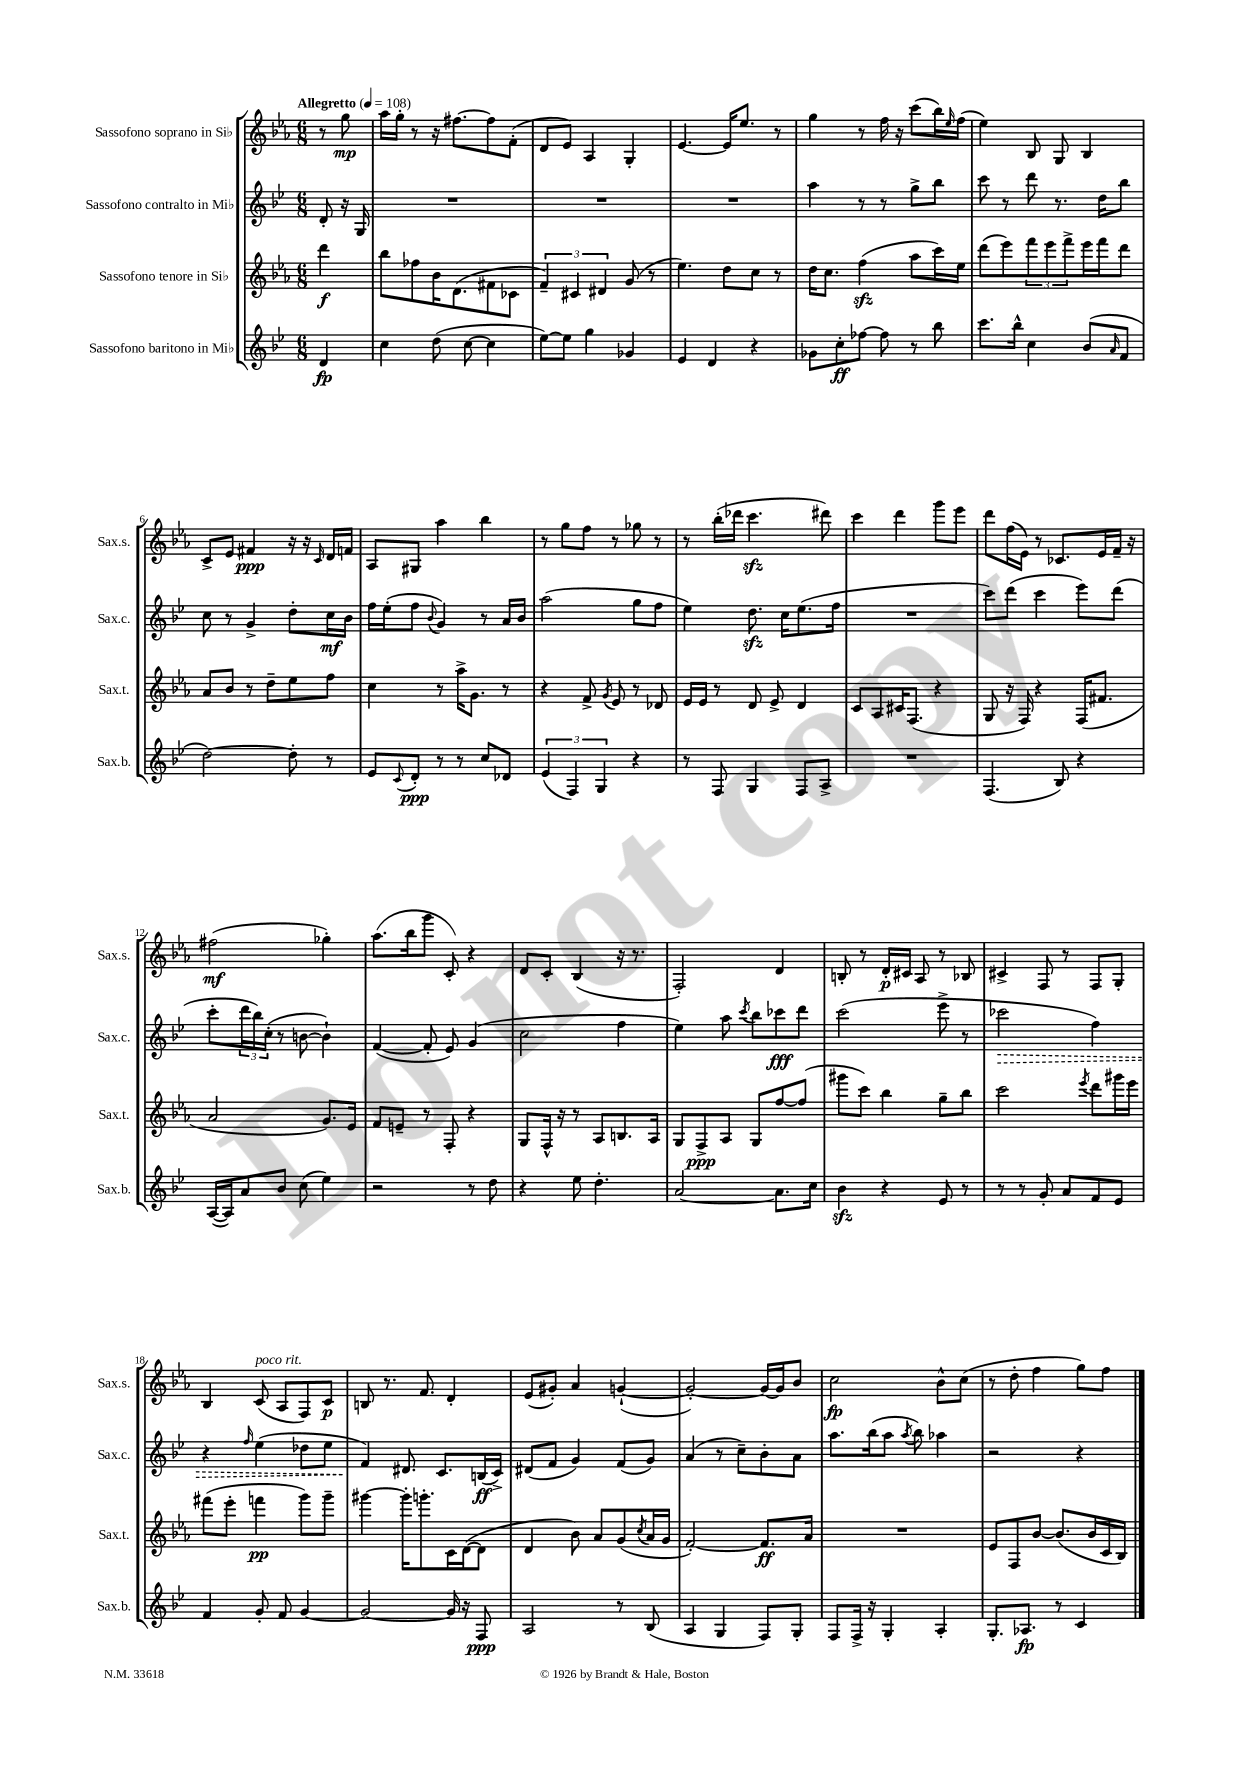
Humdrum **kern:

**kern	**kern	**kern	**kern
*staff4	*staff3	*staff2	*staff1
*clefG2	*clefG2	*clefG2	*clefG2
*k[b-e-]	*k[b-e-a-]	*k[b-e-]	*k[b-e-a-]
*M6/8	*M6/8	*M6/8	*M6/8
*MM108	*MM108	*MM108	*MM108
4d/	4ddd\	8d'/	8r
.	.	16r	8gg\
.	.	16G/	.
=	=	=	=
4cc\	8bb-\L	2.r	16aa-\LL
.	.	.	16gg'\JJ
.	8ff-\	.	8r
(8dd\	16b-\K	.	16r
.	(8.d\	.	[8.ff#\L
[8cc\	.	.	.
4cc\]	8f#\	.	8ff#\]
.	8c-\J	.	(8f'\J
=	=	=	=
[8ee-\L)	6f~/)	2.r	8d/L
8ee-\]J	.	.	8e-/J)
.	6c#/	.	.
4gg\	.	.	4A-/
.	6d#/	.	.
4g-/	(8g/	.	4G'/
.	8r	.	.
=	=	=	=
4e-/	4.ee-\)	2.r	[4.e-/
4d/	.	.	.
.	8dd\L	.	16e-/]LK
.	.	.	8.ee-/J
4r	8cc\J	.	.
.	8r	.	8r
=	=	=	=
8g-\L	16dd\LK	4aa\	4gg\
.	8.cc\J	.	.
8cc'\	.	.	.
[8ff-\J	(4ff\	8r	8r
8ff-\]	.	8r	16ff\
.	.	.	16r
8r	8aa-\L	8gg^\L	(8ccc\L
8bb-\	16ccc\L)	8bb-\J	16bb-\L)
.	.	.	16qqee-/
.	16ee-\JJ	.	(16ff\JJ
=	=	=	=
8.ccc\L	(8ddd\L	8ccc\	4ee-\)
.	8eee-\)	8r	.
16bb-^^\Jk	.	.	.
4cc\	12fff\	8ddd\	8B-/
.	12eee-\	.	.
.	.	8.r	8G/
.	12fff^\	.	.
(8b-/L	16eee-\L	.	4B-/
.	16fff\J	16dd\LK	.
16qqa/	.	.	.
8f/J	8ddd\J	8bb-\J	.
=	=	=	=
[2dd\)	8a-/L	8cc\	8c^/L
.	8b-/J	8r	8e-/J
.	8r	4g^/	4f#/
.	8dd~\L	.	.
8dd'\]	8ee-\	8dd'\L	16r
.	.	.	16r
.	.	.	16qqc/
8r	8ff\J	16cc\L	16d/LL
.	.	16b-\JJ	16f/JJ
=	=	=	=
8e-/L	4cc\	16ff\LL	8A-/L
.	.	(16ee-'\J	.
8qqc/	.	.	.
8d'/J	.	8ff\J	8G#/J
.	.	8qqb-/	.
8r	8r	4g/)	4aa-\
8r	16aa-^\LK	.	.
.	8.g\J	.	.
8cc/L	.	8r	4bb-\
8d-/J	8r	16a/LL	.
.	.	16b-/JJ	.
=	=	=	=
(6e-/	4r	(2aa\	8r
.	.	.	8gg\L
6F/)	.	.	.
.	8f^/	.	8ff\J
6G/	.	.	.
.	8qg/	.	.
.	8e-/	.	8r
4r	8r	8gg\L	8gg-\
.	8d-/	8ff\J	8r
=	=	=	=
8r	16e-/LL	4ee-\)	8r
.	16e-/JJ	.	.
8F/	8r	.	(16bb-'\LL
.	.	.	16ddd-\JJ
4G/	8d/	8.dd\	4.ccc\
.	8e-^/	.	.
.	.	16cc\LK	.
8F/L	4d/	(8.ee-\	.
8A^/J	.	.	8ddd#\)
.	.	16ff\Jk	.
=	=	=	=
2.r	8c/L	2.r	4ccc\
.	8A-/	.	.
.	16c#/K	.	4ddd\
.	(8.F/J	.	.
.	4r	.	8ggg\L
.	.	.	8eee-\J
=	=	=	=
(4.F/	8G/	8ccc\L)	8ddd\L
.	16r	(8ddd\J	(16ff\L
.	16F/)	.	16e-\JJ)
.	4r	4ccc\	8r
8B-/)	.	.	8.c-/L
4r	(16F/LK	8eee-\L)	.
.	8.f#/J	.	16e-/L
.	.	(8ddd\J	16f~/JJ
.	.	.	16r
=	=	=	=
([16A/LL	2a-/	8ccc'\L	(2ff#\
16A/]J)	.	.	.
8a/	.	24ddd\L	.
.	.	24bb-\)	.
.	.	(24cc'\JJ	.
8b-/J	.	8r	.
(8cc\	.	[8b\	.
4ee-\)	8.g/L)	4b`\])	4gg-'\)
.	16e-/Jk	.	.
=	=	=	=
2r	8f/L	([4f/	(8.aa-\L
.	8e~/J	.	.
.	.	.	16bb-\k
.	8r	8f'/]	8ggg\J
.	8F'/	8e-/)	8c'/)
8r	4r	(4g/	4r
8dd\	.	.	.
=	=	=	=
4r	8G/L	2cc\	8d/L
.	16F^^/Jk	.	8c'/J
.	16r	.	.
8ee-\	8r	.	(4B-/
4.dd'\	8A-/L	.	.
.	8.B/	4ff\	16r
.	.	.	8.r
.	16A-/Jk	.	.
=	=	=	=
[2a/	8G/L	4ee-\)	2F'/)
.	8F^/	.	.
.	8A-/J	8aa\	.
.	.	8qccc/	.
.	8G/L	8bb-\L	.
8.a\]L	[8ff/	8ccc-\	4d/
.	(8ff/]J	8ddd\J	.
16cc\Jk	.	.	.
=	=	=	=
4b-\	8ggg#\L	(2ccc\	8B'/
.	8ccc\J)	.	8r
4r	4bb-\	.	16d'/LL
.	.	.	16c#/JJ
.	.	.	8A-/
8e-/	8gg~\L	8eee-^\	8r
8r	8bb-\J	8r	8B-/
=	=	=	=
8r	2ccc\	2ccc-\	4c#^/
8r	.	.	.
8g'/	.	.	8F/
8a/L	.	.	8r
.	8qeee-/	.	.
8f/	8ddd\L	4ff\)	8F/L
8e-/J	16ggg#\L	.	8G'/J
.	16eee-\JJ	.	.
=	=	=	=
4f/	(8fff#\L	4r	4B-/
.	8eee-'\J	.	.
.	.	16qqff/	.
8g'/	4fff\	(4ee-\	(8c/
8f/	.	.	8A-/L
[4g/	8ggg\L)	8dd-\L	8F/)
.	8ggg~\J	8ee-\J	8c/J
=	=	=	=
2g/_	[4ggg#\	4f/)	8B/
.	.	.	8.r
.	16ggg#'\]LK	8.d#/	.
.	8.ggg'\	.	8.f/
.	.	8.c/L	.
16g/]	16c\L	.	4d'/
16r	([16d\J	.	.
8F/	8d\]J	(16B/L	.
.	.	16c^/JJ)	.
=	=	=	=
2A/	4d/	(8d#/L	(8e-/L
.	.	8f/J	8g#'/J)
.	8b-\)	4g/)	4a-/
.	8a-/L	.	.
8r	(8g/	(8f/L	([4g`/
.	8qcc/	.	.
(8B-/	16a-/L	8g/J)	.
.	16g/JJ	.	.
=	=	=	=
4A/	[2f'/)	(4a/	2g'/_)
4G/	.	8r	.
.	.	8cc~\L)	.
8F/L)	8.f/]L	8b-'\	16g/_LL
.	.	.	16g/]J
8G'/J	.	8a\J	8b-/J
.	16a-/Jk	.	.
=	=	=	=
8F/L	2.r	8.aa\L	2cc\
16F^/Jk	.	.	.
16r	.	(16bb-\k	.
4G'/	.	8aa\J	.
.	.	8qaa/	.
.	.	8bb-\)	.
4A'/	.	4aa-\	8b-^^\L
.	.	.	(8cc\J
=	=	=	=
8.G'/L	8e-/L	2r	8r
.	8F/	.	8dd'\
8.A-/J	.	.	.
.	[8b-/J	.	4ff\
8r	(8.b-/]L	.	.
4c/	.	4r	8gg\L)
.	16b-/L	.	.
.	16c/	.	8ff\J
.	16B-/JJ)	.	.
==	==	==	==
*-	*-	*-	*-
